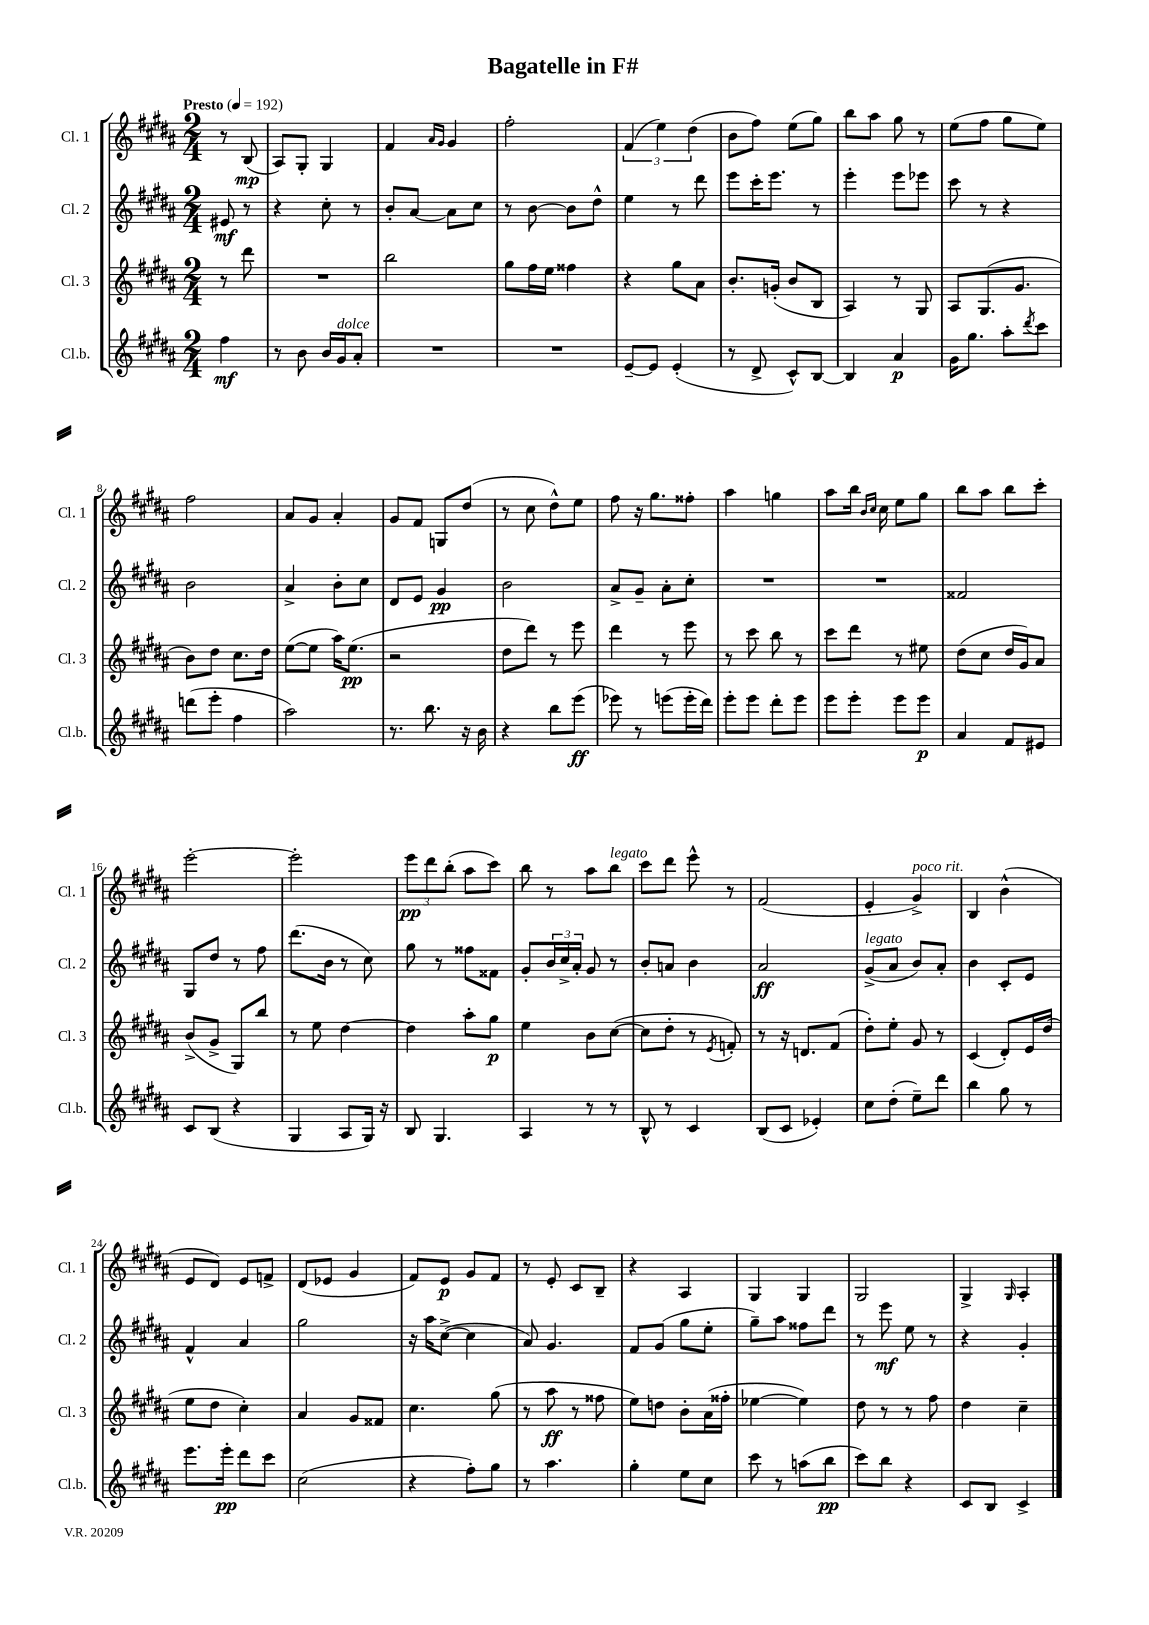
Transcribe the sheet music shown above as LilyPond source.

\header { title = "Bagatelle in F#" }
<<
\new StaffGroup <<
\new Staff = "s0" \with { instrumentName = "Cl. 1" shortInstrumentName = "Cl. 1" } {
    \clef treble \key b \major \numericTimeSignature \time 2/4 \partial 4 \tempo "Presto" 4 = 192
    r8 b8\mp( |
    ais8) gis8-. gis4 |
    fis'4 \grace { ais'16 gis'16 } gis'4 |
    fis''2-. |
    \tuplet 3/2 { fis'4( e''4) dis''4( } |
    b'8 fis''8) e''8( gis''8) |
    b''8 ais''8 gis''8 r8 |
    e''8( fis''8 gis''8 e''8) |
    fis''2 |
    ais'8 gis'8 ais'4-. |
    gis'8 fis'8 g8 dis''8( |
    r8 cis''8 dis''8-^) e''8 |
    fis''8 r16 gis''8. fisis''8-. |
    ais''4 g''4 |
    ais''8 b''16 \grace { b'16 cis''16 } cis''16 e''8 gis''8 |
    b''8 ais''8 b''8 cis'''8-. |
    e'''2~-. |
    e'''2-. |
    \tuplet 3/2 { e'''8\pp dis'''8 b''8-.( } ais''8 cis'''8) |
    b''8 r8 ais''8 b''8^\markup { \italic "legato" } |
    cis'''8 dis'''8 e'''8-^ r8 |
    fis'2( |
    e'4-. gis'4->^\markup { \italic "poco rit." }) |
    b4 b'4-^( |
    e'8 dis'8) e'8 f'8-> |
    dis'8( ees'8 gis'4 |
    fis'8) e'8\p gis'8 fis'8 |
    r8 e'8-. cis'8 b8-- |
    r4 ais4 |
    gis4 gis4 |
    gis2 |
    gis4-> \grace { gis16 } ais4-. \bar "|." |
}
\new Staff = "s1" \with { instrumentName = "Cl. 2" shortInstrumentName = "Cl. 2" } {
    \clef treble \key b \major \numericTimeSignature \time 2/4 \partial 4
    eis'8\mf r8 |
    r4 cis''8-. r8 |
    b'8-. ais'8~ ais'8 cis''8 |
    r8 b'8~ b'8 dis''8-^ |
    e''4 r8 dis'''8 |
    e'''8 cis'''16-. e'''8. r8 |
    e'''4-. e'''8 ees'''8 |
    cis'''8 r8 r4 |
    b'2 |
    ais'4-> b'8-. cis''8 |
    dis'8 e'8 gis'4\pp |
    b'2 |
    ais'8-> gis'8-- ais'8-. cis''8-. |
    R2 |
    R2 |
    fisis'2 |
    gis8 dis''8 r8 fis''8 |
    dis'''8.( b'16 r8 cis''8) |
    gis''8 r8 fisis''8 fisis'8 |
    gis'8-. \tuplet 3/2 { b'16 cis''16-> ais'16-. } gis'8 r8 |
    b'8-. a'8 b'4 |
    ais'2\ff |
    gis'8->^\markup { \italic "legato" }( ais'8 b'8) ais'8-. |
    b'4 cis'8-. e'8 |
    fis'4-^ ais'4 |
    gis''2 |
    r16 ais''16 cis''8~->( cis''4 |
    ais'8) gis'4. |
    fis'8 gis'8( gis''8 e''8-. |
    gis''8--) ais''8 fisis''8 dis'''8 |
    r8 e'''8\mf e''8 r8 |
    r4 gis'4-. \bar "|." |
}
\new Staff = "s2" \with { instrumentName = "Cl. 3" shortInstrumentName = "Cl. 3" } {
    \clef treble \key b \major \numericTimeSignature \time 2/4 \partial 4
    r8 dis'''8 |
    R2 |
    b''2 |
    gis''8 fis''16 e''16 fisis''4 |
    r4 gis''8 ais'8 |
    b'8.-. g'16-.( b'8 b8 |
    ais4) r8 gis8 |
    ais8 gis8.( gis'8. |
    b'8) dis''8 cis''8. dis''16 |
    e''8~( e''8 ais''16) e''8.\pp( |
    r2 |
    dis''8 dis'''8) r8 e'''8 |
    dis'''4 r8 e'''8 |
    r8 cis'''8 b''8 r8 |
    cis'''8 dis'''8 r8 eis''8 |
    dis''8( cis''8 dis''16 gis'16) ais'8 |
    b'8->( gis'8-> gis8) b''8 |
    r8 e''8 dis''4~ |
    dis''4 ais''8-. gis''8\p |
    e''4 b'8 cis''8~( |
    cis''8 dis''8-. r8 \acciaccatura { e'8 } f'8-.) |
    r8 r16 d'8. fis'8( |
    dis''8-.) e''8-. gis'8 r8 |
    cis'4( dis'8-.) e'16 dis''16( |
    e''8 dis''8 cis''4-.) |
    ais'4 gis'8 fisis'8 |
    cis''4. gis''8( |
    r8 ais''8\ff r8 fisis''8 |
    e''8) d''8 b'8-. ais'16( fisis''16-. |
    ees''4~ ees''4) |
    dis''8 r8 r8 fis''8 |
    dis''4 cis''4-- \bar "|." |
}
\new Staff = "s3" \with { instrumentName = "Cl.b." shortInstrumentName = "Cl.b." } {
    \clef treble \key b \major \numericTimeSignature \time 2/4 \partial 4
    fis''4\mf |
    r8 b'8 b'16 gis'16^\markup { \italic "dolce" } ais'8-. |
    R2 |
    R2 |
    e'8~-- e'8 e'4-.( |
    r8 dis'8-> cis'8-^) b8~ |
    b4 ais'4\p |
    gis'16 gis''8. ais''8-. \acciaccatura { dis'''8 } cis'''8 |
    d'''8( e'''8-. fis''4 |
    ais''2) |
    r8. b''8. r16 b'16 |
    r4 b''8 e'''8\ff( |
    ees'''8) r8 e'''8( e'''16-. dis'''16) |
    e'''8-. e'''8 dis'''8-. e'''8 |
    e'''8 e'''8-. e'''8 e'''8\p |
    ais'4 fis'8 eis'8 |
    cis'8 b8( r4 |
    gis4 ais8 gis16) r16 |
    b8 gis4. |
    ais4 r8 r8 |
    b8-^ r8 cis'4 |
    b8( cis'8 ees'4-.) |
    cis''8 dis''8-.( e''8--) dis'''8 |
    b''4 gis''8 r8 |
    e'''8. e'''16-.\pp dis'''8 cis'''8 |
    cis''2( |
    r4 fis''8-.) gis''8 |
    r8 ais''4. |
    gis''4-. e''8 cis''8 |
    cis'''8 r8 a''8( b''8\pp |
    cis'''8) b''8 r4 |
    cis'8 b8 cis'4-> \bar "|." |
}
>>
>>
